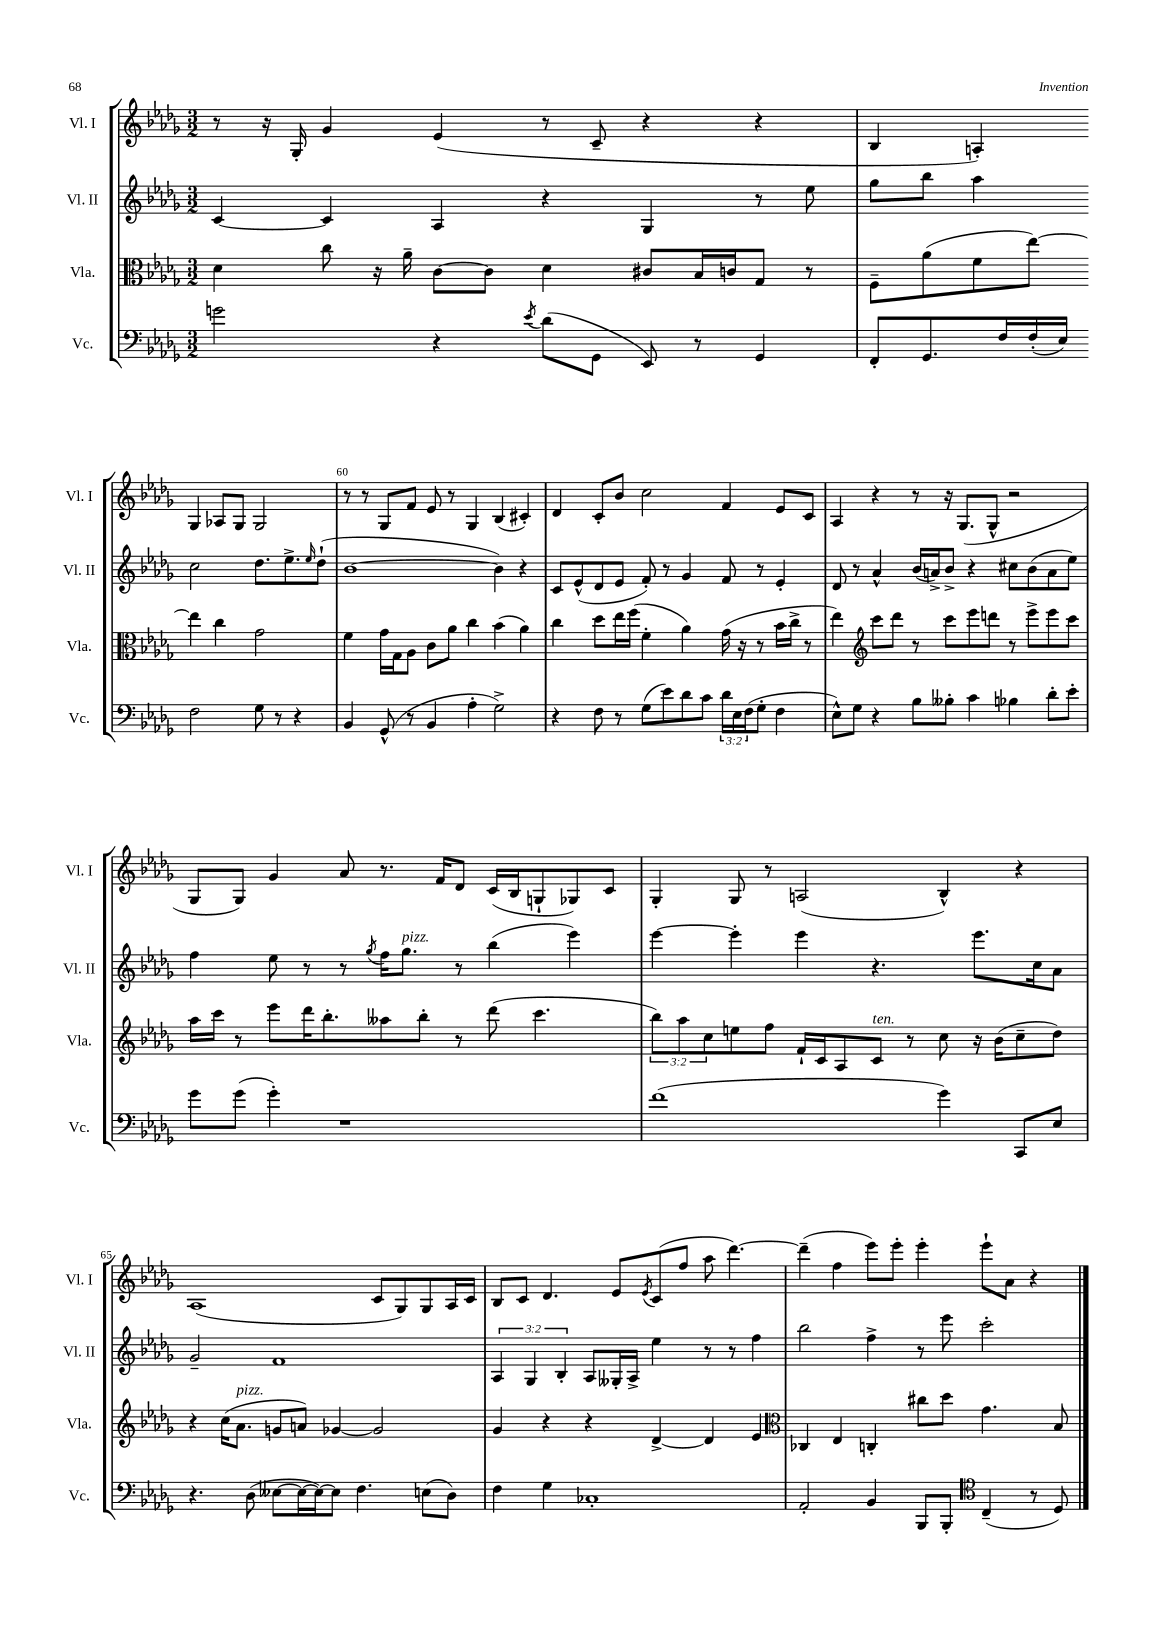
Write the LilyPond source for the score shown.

<<
\new StaffGroup <<
\new Staff = "s0" \with { instrumentName = "Vl. I" shortInstrumentName = "Vl. I" } {
    \clef treble \key des \major \numericTimeSignature \time 3/2
    r8 r16 ges16-. ges'4 ees'4( r8 c'8-- r4 r4 |
    bes4 a4-.) ges4 aes8 ges8 ges2 |
    r8 r8 ges8 f'8 ees'8 r8 ges4 bes4( cis'4-.) |
    des'4 c'8-. bes'8 c''2 f'4 ees'8 c'8 |
    aes4 r4 r8 r16 ges8.( ges8-^ r2 |
    ges8 ges8) ges'4 aes'8 r8. f'16 des'8 c'16( bes16 g8-! ges8) c'8 |
    ges4-. ges8 r8 a2( bes4-^) r4 |
    aes1( c'8 ges8) ges8 aes16 c'16 |
    bes8 c'8 des'4. ees'8 \acciaccatura { ees'8 } c'8( f''8 aes''8 des'''4.~) |
    des'''4--( f''4 ees'''8) ees'''8-. ees'''4-. ees'''8-! aes'8 r4 \bar "|." |
}
\new Staff = "s1" \with { instrumentName = "Vl. II" shortInstrumentName = "Vl. II" } {
    \clef treble \key des \major \numericTimeSignature \time 3/2 \override Staff.TupletNumber.text = #tuplet-number::calc-fraction-text
    c'4~ c'4 aes4 r4 ges4 r8 ees''8 |
    ges''8 bes''8 aes''4 c''2 des''8. ees''8.-> \grace { ees''16 } des''8-!( |
    bes'1~ bes'4) r4 |
    c'8 ees'8-^( des'8 ees'8 f'8-.) r8 ges'4 f'8 r8 ees'4-. |
    des'8 r8 aes'4-^ bes'16( a'16->) bes'8-> r4 cis''8 bes'8( a'8 ees''8) |
    f''4 ees''8 r8 r8 \acciaccatura { ges''8 } f''16 ges''8.^\markup { \italic "pizz." } r8 bes''4( ees'''4) |
    ees'''4~ ees'''4-. ees'''4 r4. ees'''8. c''16 aes'8 |
    ges'2-- f'1 |
    \tuplet 3/2 { aes4 ges4 bes4-. } aes8 geses16-. aes16-> ees''4 r8 r8 f''4 |
    bes''2 f''4-> r8 ees'''8 c'''2-. \bar "|." |
}
\new Staff = "s2" \with { instrumentName = "Vla." shortInstrumentName = "Vla." } {
    \clef alto \key des \major \numericTimeSignature \time 3/2 \override Staff.TupletNumber.text = #tuplet-number::calc-fraction-text
    des'4 c''8 r16 aes'16-- c'8~ c'8 des'4 cis'8 bes16 c'16 ges8 r8 |
    f8-- aes'8( f'8 ees''8~) ees''4 c''4 ges'2 |
    f'4 ges'16 ges16 aes8 c'8 aes'8 c''4 bes'4( aes'4) |
    c''4 des''8 ees''16 f''16( f'4-. aes'4) ges'16( r16 r8 bes'16 c''16-> r8 |
    ees''4) \clef treble c'''8 des'''8 r8 c'''8 ees'''8 d'''8 r8 ees'''8-> ees'''8 c'''8 |
    aes''16 c'''16 r8 ees'''8 des'''16 bes''8.-. aeses''8 bes''8-. r8 des'''8( c'''4. |
    \tuplet 3/2 { bes''8) aes''8 c''8 } e''8 f''8 f'16-! c'16 aes8 c'8^\markup { \italic "ten." } r8 c''8 r16 bes'16( c''8-- des''8) |
    r4 c''16( aes'8.^\markup { \italic "pizz." } g'8 a'8) ges'4~ ges'2 |
    ges'4 r4 r4 des'4~-> des'4 ees'4 |
    \clef alto ces4 ees4 c4-. cis''8 des''8 ges'4. bes8 \bar "|." |
}
\new Staff = "s3" \with { instrumentName = "Vc." shortInstrumentName = "Vc." } {
    \clef bass \key des \major \numericTimeSignature \time 3/2 \override Staff.TupletNumber.text = #tuplet-number::calc-fraction-text
    g'2 r4 \acciaccatura { ees'8 } des'8( ges,8 ees,8) r8 ges,4 |
    f,8-. ges,8. f16 f16-.( ees16) f2 ges8 r8 r4 |
    bes,4 ges,8-^( r8 bes,4 aes4-. ges2->) |
    r4 f8 r8 ges8( ees'8) des'8 c'8 \tuplet 3/2 { des'16 ees16 f16( } ges8-. f4 |
    ees8-^) ges8 r4 bes8 beses8-. c'4 bes4 des'8-. ees'8-. |
    ges'8 ges'8( ges'4-.) r1 |
    f'1( ges'4) c,8 ees8 |
    r4. des8( eeses8~ eeses16~ eeses16~) eeses8 f4. e8( des8) |
    f4 ges4 ces1-. |
    aes,2-. bes,4 bes,,8 bes,,8-. \clef tenor c4--( r8 des8) \bar "|." |
}
>>
>>
\layout { \context { \Score currentBarNumber = #58 \override BarNumber.break-visibility = ##(#f #t #t) barNumberVisibility = #(every-nth-bar-number-visible 5) } }
